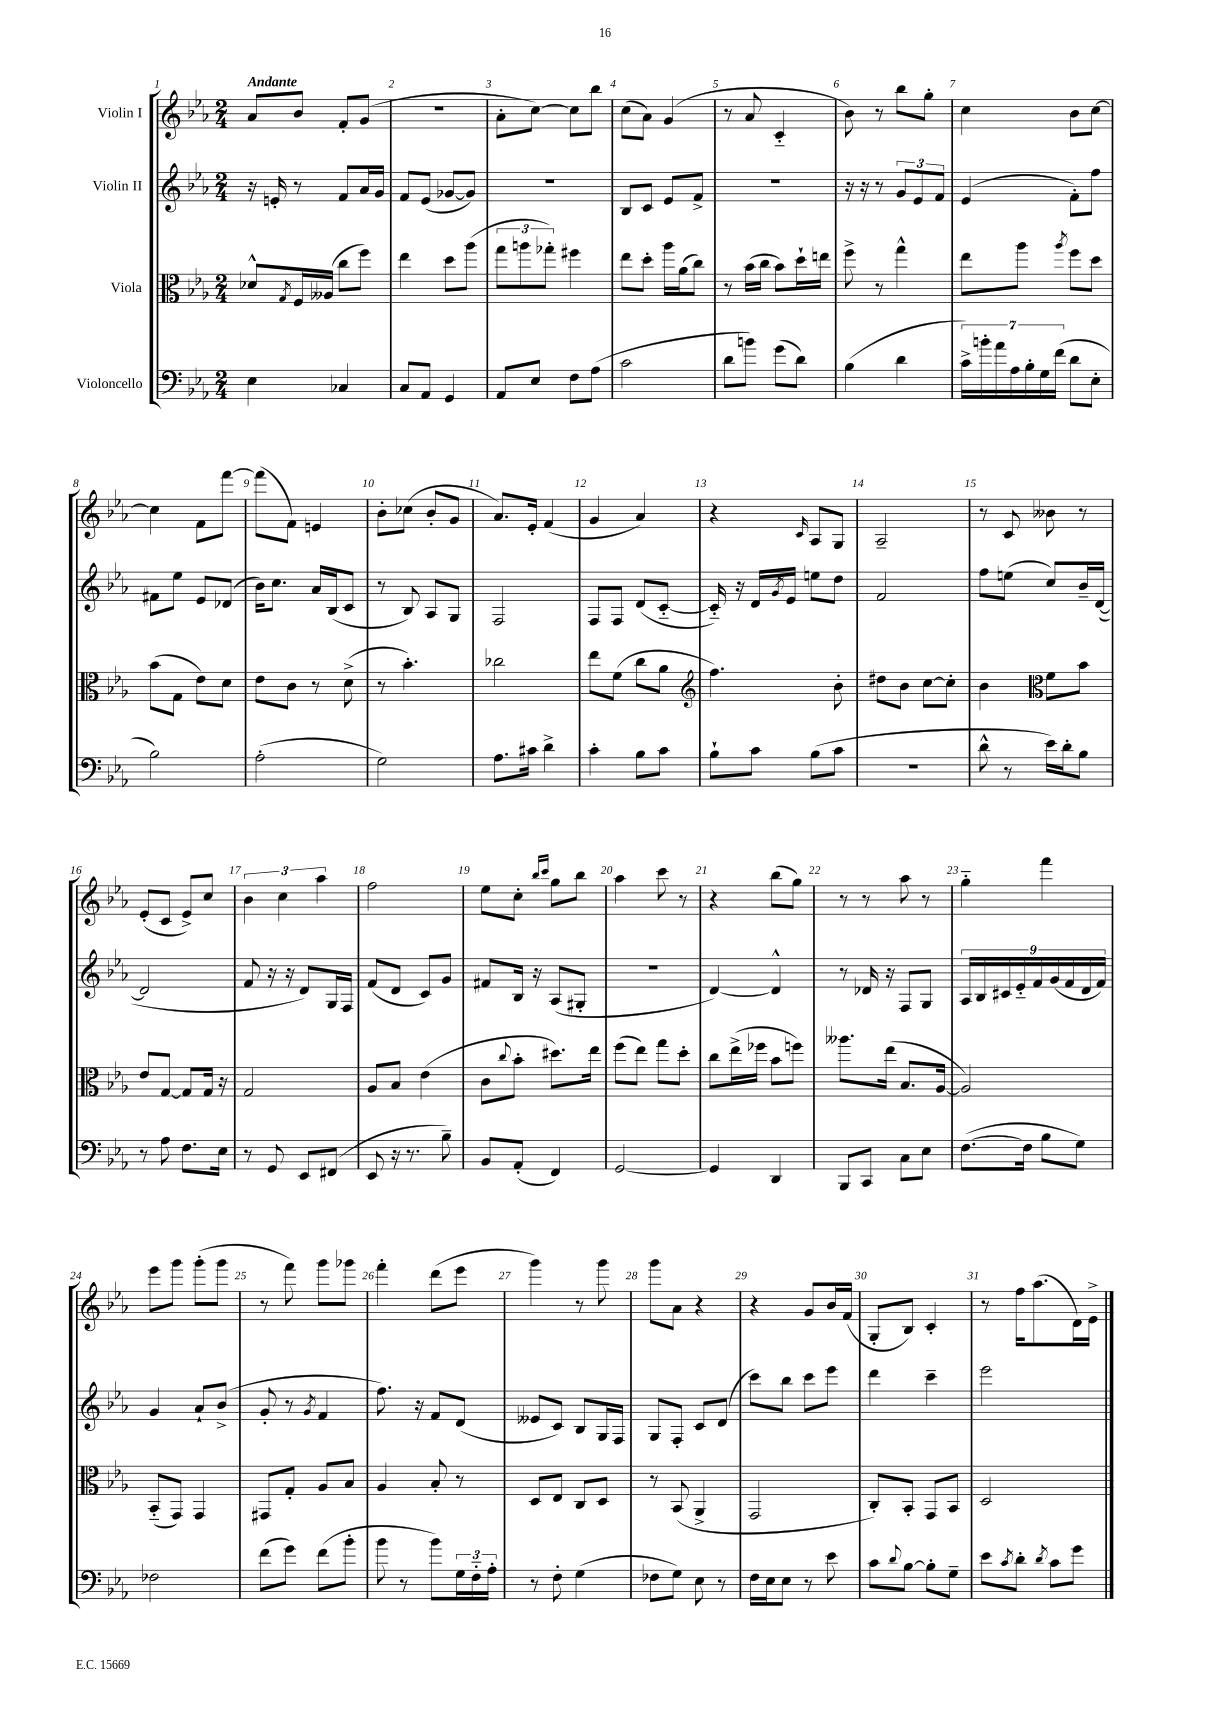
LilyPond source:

<<
\new StaffGroup <<
\new Staff = "s0" \with { instrumentName = "Violin I" } {
    \clef treble \key ees \major \numericTimeSignature \time 2/4 \tempo "Andante"
    aes'8 bes'8 f'8-. g'8( |
    r2 |
    aes'8-. c''8~) c''8 bes''8 |
    c''8( aes'8) g'4( |
    r8 aes'8 c'4-_ |
    bes'8) r8 bes''8 g''8-. |
    c''4 bes'8 c''8~ |
    c''4 f'8 f'''8~ |
    f'''8( f'8) e'4 |
    bes'8-. ces''8( bes'8-. g'8 |
    aes'8.) ees'16-. f'4( |
    g'4 aes'4) |
    r4 \grace { c'16 } aes8 g8 |
    aes2-- |
    r8 c'8 beses'8 r8 |
    ees'8-.( c'8 ees'8->) c''8 |
    \tuplet 3/2 { bes'4 c''4 aes''4 } |
    f''2 |
    ees''8 c''8-. \grace { bes''16 c'''16 } g''8 bes''8 |
    aes''4 c'''8 r8 |
    r4 bes''8( g''8) |
    r8 r8 aes''8 r8 |
    g''4-_ f'''4 |
    ees'''8 g'''8 g'''8-.( g'''8 |
    r8 f'''8) g'''8 ges'''8 |
    f'''4-. d'''8( ees'''8 |
    g'''4) r8 g'''8 |
    g'''8 aes'8 r4 |
    r4 g'8 bes'16 f'16( |
    g8-. bes8) c'4-. |
    r8 f''16 aes''8.( d'16) ees'16-> \bar "|." |
}
\new Staff = "s1" \with { instrumentName = "Violin II" } {
    \clef treble \key ees \major \numericTimeSignature \time 2/4
    r16 e'16-. r8 f'8 aes'16 g'16 |
    f'8 ees'8( ges'8~ ges'8) |
    r2 |
    bes8 c'8 ees'8 f'8-> |
    r2 |
    r16 r16 r8 \tuplet 3/2 { g'8 ees'8 f'8 } |
    ees'4( f'8-.) f''8 |
    fis'8 ees''8 ees'8 des'8( |
    bes'16) c''8. aes'16 bes16( c'8 |
    r8 bes8) aes8 g8 |
    f2 |
    f8 f8 d'8( c'8~-_ |
    c'16-_) r16 d'16 \acciaccatura { g'8 } ees'16 e''8 d''8 |
    f'2 |
    f''8 e''8( c''8) bes'16-- d'16~( |
    d'2 |
    f'8 r16 r16 d'8) g16 f16 |
    f'8( d'8 c'8) g'8 |
    fis'8 bes16 r16 aes8( gis8-. |
    r2 |
    d'4~) d'4-^ |
    r8 des'16 r16 f8 g8 |
    \tuplet 9/8 { aes16 bes16 cis'16 ees'16-_ f'16 g'16( f'16 d'16 f'16) } |
    g'4 aes'8-! bes'8->( |
    g'8-. r8 \acciaccatura { g'8 } f'4 |
    f''8.) r16 f'8 d'8( |
    eeses'8 c'8) bes8 g16 f16 |
    g8 f8-. c'8 d'8( |
    c'''8) bes''8 c'''8 ees'''8 |
    d'''4 c'''4-- |
    ees'''2 \bar "|." |
}
\new Staff = "s2" \with { instrumentName = "Viola" } {
    \clef alto \key ees \major \numericTimeSignature \time 2/4
    des'8-^ \acciaccatura { g8 } f16 aeses16( c''8 f''8) |
    ees''4 d''8 aes''8( |
    \tuplet 3/2 { g''8 a''8 ges''8-.) } fis''4 |
    ees''8 d''8-. aes''16 aes'16( c''8) |
    r8 bes'16( c''16 bes'8) d''16-! e''16 |
    f''8-> r8 g''4-^ |
    ees''8 aes''8 \acciaccatura { aes''8 } f''8 d''8 |
    bes'8( g8 ees'8) d'8 |
    ees'8 c'8 r8 d'8->( |
    r8 bes'4.-.) |
    ces''2 |
    ees''8 f'8( c''8 aes'8 |
    \clef treble f''4.) bes'8-. |
    dis''8 bes'8 c''8~ c''8-. |
    bes'4 \clef alto f'8 bes'8 |
    ees'8 g8~ g8 g16 r16 |
    g2 |
    aes8 bes8 ees'4( |
    c'8 \appoggiatura { c''8 } bes'8-. dis''8.) ees''16 |
    f''8( ees''8) g''8 d''8-. |
    c''8 ees''16->( fes''16 bes'8 f''8) |
    aeses''8. ees''16( bes8. aes16~ |
    aes2) |
    bes,8-_( g,8) g,4 |
    gis,8 g8-. aes8 bes8 |
    aes4 bes8-. r8 |
    d8 ees8 c8 d8 |
    r8 bes,8( aes,4-> |
    g,2 |
    c8-.) bes,8-. g,8 bes,8 |
    d2 \bar "|." |
}
\new Staff = "s3" \with { instrumentName = "Violoncello" } {
    \clef bass \key ees \major \numericTimeSignature \time 2/4
    ees4 ces4 |
    c8 aes,8 g,4 |
    aes,8 ees8 f8 aes8( |
    c'2 |
    d'8 b'8) g'8( d'8) |
    bes4( d'4 |
    \tuplet 7/4 { c'16->) b'16-. aes'16 aes16 bes16-. g16 f'16( } d'8 ees8-. |
    bes2) |
    aes2-.( |
    g2) |
    aes8. cis'16 d'4-> |
    c'4-. bes8 c'8 |
    bes8-! c'8 bes8( c'8 |
    r2 |
    d'8-^ r8 ees'16) d'16-. bes8 |
    r8 aes8 f8. ees16 |
    r8 g,8 ees,8 fis,8( |
    ees,8 r16 r8. bes8--) |
    bes,8 aes,8-.( f,4) |
    g,2~ |
    g,4 d,4 |
    bes,,8 c,8 c8 ees8 |
    f8.~( f16 bes8 g8) |
    fes2 |
    f'8( g'8) f'8( bes'8-. |
    bes'8 r8 bes'8) \tuplet 3/2 { g16 f16-_ aes16-. } |
    r8 f8-. g4( |
    fes8 g8) ees8 r8 |
    f16 ees16 ees8 r8 ees'8 |
    c'8 \appoggiatura { d'8 } bes8~ bes8-. g8-- |
    ees'8 \acciaccatura { c'8 } d'8-. \acciaccatura { d'8 } c'8 g'8 \bar "|." |
}
>>
>>
\layout { \context { \Score \override BarNumber.break-visibility = ##(#f #t #t) barNumberVisibility = #all-bar-numbers-visible } }
